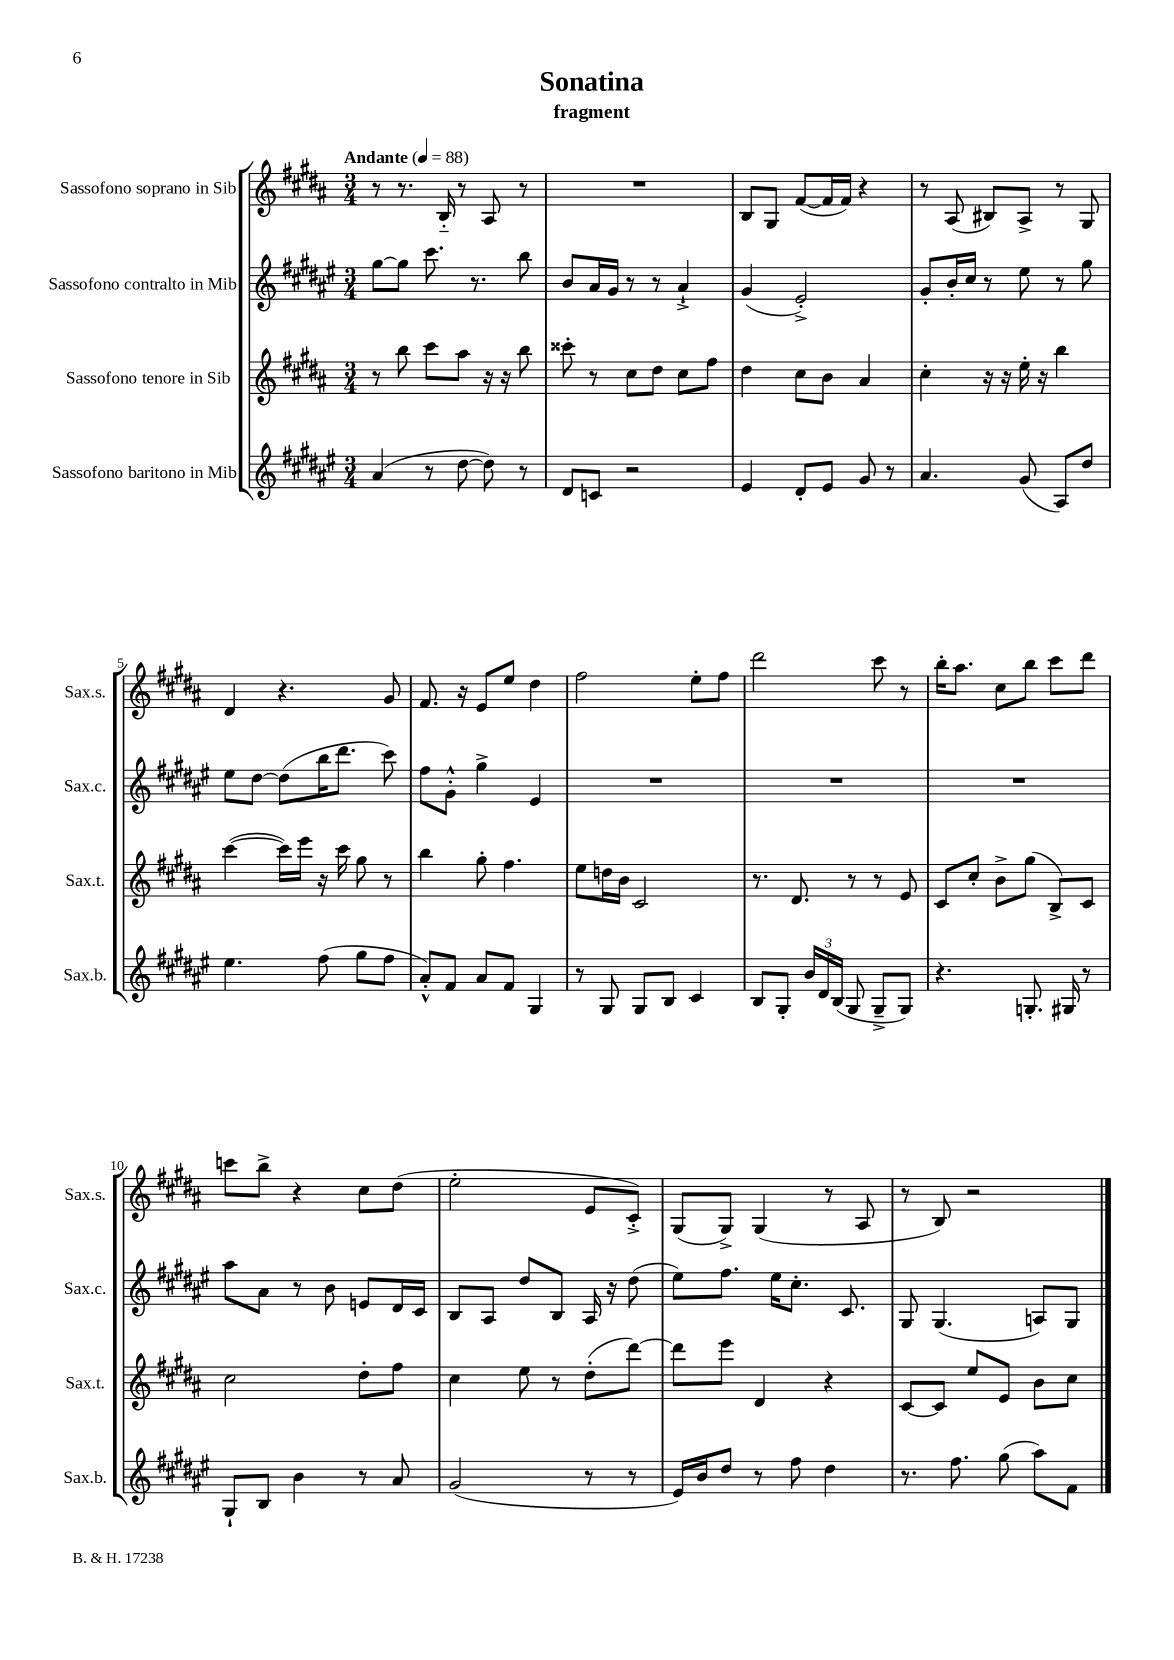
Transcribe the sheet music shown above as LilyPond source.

\header { title = "Sonatina" subtitle = "fragment" }
<<
\new StaffGroup <<
\new Staff = "s0" \with { instrumentName = "Sassofono soprano in Sib" shortInstrumentName = "Sax.s." } {
    \clef treble \key b \major \numericTimeSignature \time 3/4 \tempo "Andante" 4 = 88
    \autoBeamOff r8 r8. b16-_ r8 ais8 r8 |
    R2. |
    b8[ gis8] fis'8[~( fis'16 fis'16]) r4 |
    r8 ais8( bis8[) ais8]-> r8 gis8 |
    dis'4 r4. gis'8 |
    fis'8. r16 e'8[ e''8] dis''4 |
    fis''2 e''8[-. fis''8] |
    dis'''2 cis'''8 r8 |
    b''16[-. ais''8.] cis''8[ b''8] cis'''8[ dis'''8] |
    c'''8[ b''8]-> r4 cis''8[ dis''8]( |
    e''2-. e'8[ cis'8]-.->) |
    gis8[( gis8]->) gis4( r8 ais8 |
    r8 b8) r2 \bar "|." |
}
\new Staff = "s1" \with { instrumentName = "Sassofono contralto in Mib" shortInstrumentName = "Sax.c." } {
    \clef treble \key fis \major \numericTimeSignature \time 3/4
    \autoBeamOff gis''8[~ gis''8] cis'''8. r8. b''8 |
    b'8[ ais'16 gis'16] r8 r8 ais'4-!-> |
    gis'4( eis'2-.->) |
    gis'8[-. b'16-. cis''16] r8 eis''8 r8 gis''8 |
    eis''8[ dis''8]~ dis''8[( b''16 dis'''8.] cis'''8) |
    fis''8[ gis'8]-.-^ gis''4-> eis'4 |
    R2. |
    R2. |
    R2. |
    ais''8[ ais'8] r8 b'8 e'8[ dis'16 cis'16] |
    b8[ ais8] dis''8[ b8] ais16 r16 dis''8( |
    eis''8[) fis''8.] eis''16[ cis''8.]-. cis'8. |
    gis8 gis4.( a8[) gis8] \bar "|." |
}
\new Staff = "s2" \with { instrumentName = "Sassofono tenore in Sib" shortInstrumentName = "Sax.t." } {
    \clef treble \key b \major \numericTimeSignature \time 3/4
    \autoBeamOff r8 b''8 cis'''8[ ais''8] r16 r16 b''8 |
    cisis'''8-. r8 cis''8[ dis''8] cis''8[ fis''8] |
    dis''4 cis''8[ b'8] ais'4 |
    cis''4-. r16 r16 e''16-. r16 b''4 |
    cis'''4~( cis'''16[) e'''16] r16 cis'''16 gis''8 r8 |
    b''4 gis''8-. fis''4. |
    e''8[ d''16 b'16] cis'2 |
    r8. dis'8. r8 r8 e'8 |
    cis'8[ cis''8]-. b'8[-> gis''8]( b8[->) cis'8] |
    cis''2 dis''8[-. fis''8] |
    cis''4 e''8 r8 dis''8[-.( dis'''8]~) |
    dis'''8[ e'''8] dis'4 r4 |
    cis'8[~ cis'8] e''8[ e'8] b'8[ cis''8] \bar "|." |
}
\new Staff = "s3" \with { instrumentName = "Sassofono baritono in Mib" shortInstrumentName = "Sax.b." } {
    \clef treble \key fis \major \numericTimeSignature \time 3/4
    \autoBeamOff ais'4( r8 dis''8~ dis''8) r8 |
    dis'8[ c'8] r2 |
    eis'4 dis'8[-. eis'8] gis'8 r8 |
    ais'4. gis'8( ais8[) dis''8] |
    eis''4. fis''8( gis''8[ fis''8] |
    ais'8[-.-^) fis'8] ais'8[ fis'8] gis4 |
    r8 gis8 gis8[ b8] cis'4 |
    b8[ gis8]-. \tuplet 3/2 { b'16[ dis'16 b16]( } gis8 gis8[---> gis8]) |
    r4. g8.-. gis16 r8 |
    gis8[-! b8] b'4 r8 ais'8 |
    gis'2( r8 r8 |
    eis'16[) b'16 dis''8] r8 fis''8 dis''4 |
    r8. fis''8. gis''8( ais''8[) fis'8] \bar "|." |
}
>>
>>
